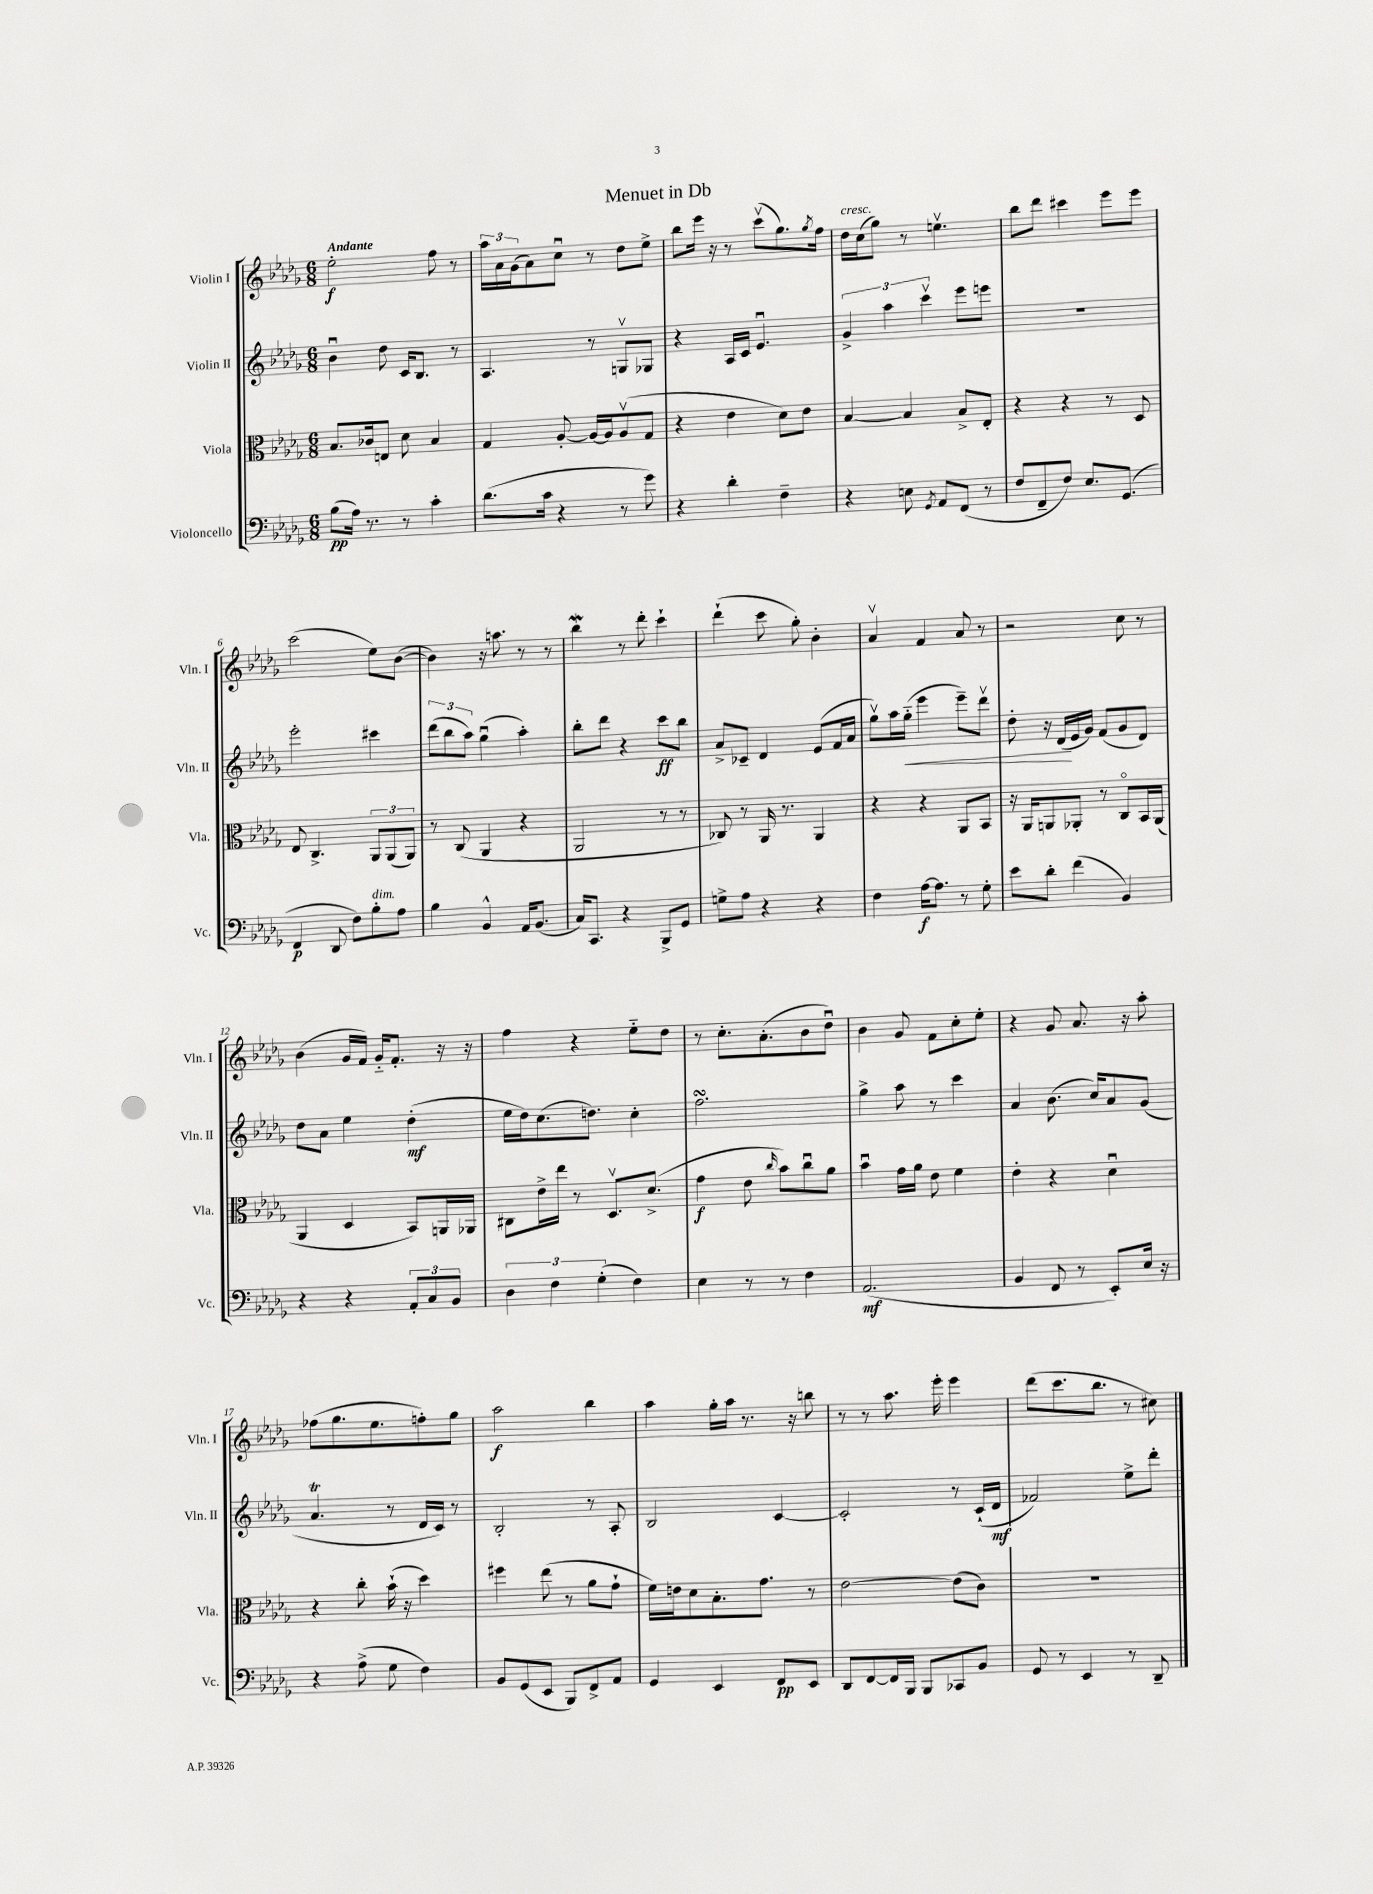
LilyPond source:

\header { title = "Menuet in Db" }
<<
\new StaffGroup <<
\new Staff = "s0" \with { instrumentName = "Violin I" shortInstrumentName = "Vln. I" } {
    \clef treble \key des \major \numericTimeSignature \time 6/8 \tempo "Andante"
    ees''2-.\f f''8 r8 |
    \tuplet 3/2 { aes''16 aes'16 ges'16( } aes'8) c''8\downbow r8 des''8 ees''8-> |
    bes''8 ees'''16 r16 r8 c'''8\upbow( ges''8.) \acciaccatura { ges''8 } f''16 |
    des''16^\markup { \italic "cresc." } c''16( ges''8) r8 e''4.\upbow |
    bes''8 des'''8 cis'''4 ees'''8 ees'''8 |
    c'''2( ees''8) bes'8~( |
    bes'4) r16 a''8. r8 r8 |
    bes''4\mordent r8 des'''8-. c'''4-! |
    des'''4-!( c'''8 ges''8-.) bes'4-. |
    aes'4\upbow f'4 aes'8 r8 |
    r2 c''8 r8 |
    bes'4( ges'16 f'16) ges'16-_ f'8.-. r16 r16 |
    f''4 r4 ees''8-_ des''8 |
    r8 c''8.-. aes'8.-.( bes'8 des''8\downbow) |
    bes'4 ges'8 f'8 c''8-. ees''8-. |
    r4 ges'8 aes'8. r16 aes''8-. |
    fes''8( ges''8. ees''8. f''8-.) ges''8 |
    aes''2\f bes''4 |
    aes''4 ges''16-. aes''16 r8. r16 b''8 |
    r8 r8 aes''8. ees'''16-. ees'''4 |
    des'''8( c'''8. bes''8. r8 cis''8) \bar "|." |
}
\new Staff = "s1" \with { instrumentName = "Violin II" shortInstrumentName = "Vln. II" } {
    \clef treble \key des \major \numericTimeSignature \time 6/8
    bes'4\downbow des''8 c'16 bes8. r8 |
    aes4. r8 g8\upbow ges8 |
    r4 aes16 c'16 ees'4.\downbow |
    \tuplet 3/2 { ges'4-> aes''4 c'''4\upbow } ees'''8 e'''8 |
    R2. |
    ees'''2-. cis'''4 |
    \tuplet 3/2 { des'''8( bes''8 aes''8) } ges''4\downbow( aes''4-.) |
    bes''8-. des'''8 r4 c'''8\ff bes''8 |
    aes'8-> ces'8-- des'4 ees'8( f'16 aes'16 |
    ges''8\upbow) aes''16 ges''16-_\<( ees'''4 ees'''8--) des'''8\upbow |
    des''8-. r16 des'16\!( ees'16 ges'16) f'8( ges'8 des'8) |
    des''8 aes'8 ees''4 des''4-.\mf( |
    ees''16 des''16) c''8.( d''8.) c''4-. |
    f''2.\turn |
    ges''4-> aes''8 r8 c'''4 |
    aes'4 bes'8.( c''16) aes'8 ges'8( |
    aes'4.\trill r8 des'16 c'16) r8 |
    bes2-. r8 aes8-. |
    bes2 c'4~ |
    c'2-. r8 c'16-!( des'16\mf |
    fes'2) ees''8-> des'''8-. \bar "|." |
}
\new Staff = "s2" \with { instrumentName = "Viola" shortInstrumentName = "Vla." } {
    \clef alto \key des \major \numericTimeSignature \time 6/8
    bes8. ces'16 e8 des'8 bes4 |
    ges4 aes8~-. aes16~ aes16 aes8\upbow( ges8 |
    r4 ees'4 des'8) ees'8 |
    bes4~ bes4 bes8-> ees8-. |
    r4 r4 r8 des8 |
    ees8 c4.-> \tuplet 3/2 { aes,8 aes,8( aes,8) } |
    r8 c8( aes,4 r4 |
    aes,2 r8 r8 |
    ces8) r8 aes,16 r8. aes,4 |
    r4 r4 aes,8 bes,8 |
    r16 aes,16 a,8 aes,8-. r8 c8\flageolet bes,16 aes,16( |
    aes,4 des4 bes,8) a,16 aes,16 |
    cis8 ees'16-> ees''16 r8 des8.\upbow des'8.->( |
    ges'4\f ees'8 \grace { c''16 } bes'8) c''8\downbow aes'8 |
    bes'4\downbow ges'16 aes'16 ees'8 f'4 |
    ees'4-. r4 des'4\downbow |
    r4 c''8-. bes'16-!( r16 des''4) |
    fis''4 ees''8( r8 aes'8 ges'8-! |
    f'16) e'16 des'8 bes8.-. ges'8. r8 |
    ees'2~ ees'8( c'8) |
    R2. \bar "|." |
}
\new Staff = "s3" \with { instrumentName = "Violoncello" shortInstrumentName = "Vc." } {
    \clef bass \key des \major \numericTimeSignature \time 6/8
    bes8\pp( aes16) r8. r8 c'4-. |
    des'8.( c'16 r4 r8 ges'8) |
    r4 des'4-. f4-- |
    r4 e8 \acciaccatura { ges,8 } aes,8 f,8( r8 |
    f8 f,8-- f8) ees8. ges,8.( |
    f,4\p des,8 f8) bes8-.^\markup { \italic "dim." } aes8 |
    bes4 bes,4-^ aes,16 bes,8.( |
    c16) c,8. r4 bes,,8-> ges,8 |
    g8-> aes8 r4 r4 |
    f4 aes16~\f aes8. r8 ges8-. |
    ees'8 des'8-. f'4( bes,4) |
    r4 r4 \tuplet 3/2 { aes,8-. c8 bes,8 } |
    \tuplet 3/2 { des4 f4 ges4-.( } f4) |
    ees4 r8 r8 f4 |
    aes,2.\mf( |
    bes,4 f,8 r8 ees,8-.) ees16 r16 |
    r4 aes8->( ges8 f4) |
    bes,8 ges,8( ees,8 bes,,8) f,8-> aes,8 |
    ges,4 ees,4 f,8\pp ees,8 |
    des,8 f,8~ f,16 bes,,16 bes,,8 ces,8 bes,8 |
    ges,8 r8 ees,4 r8 des,8-- \bar "|." |
}
>>
>>
